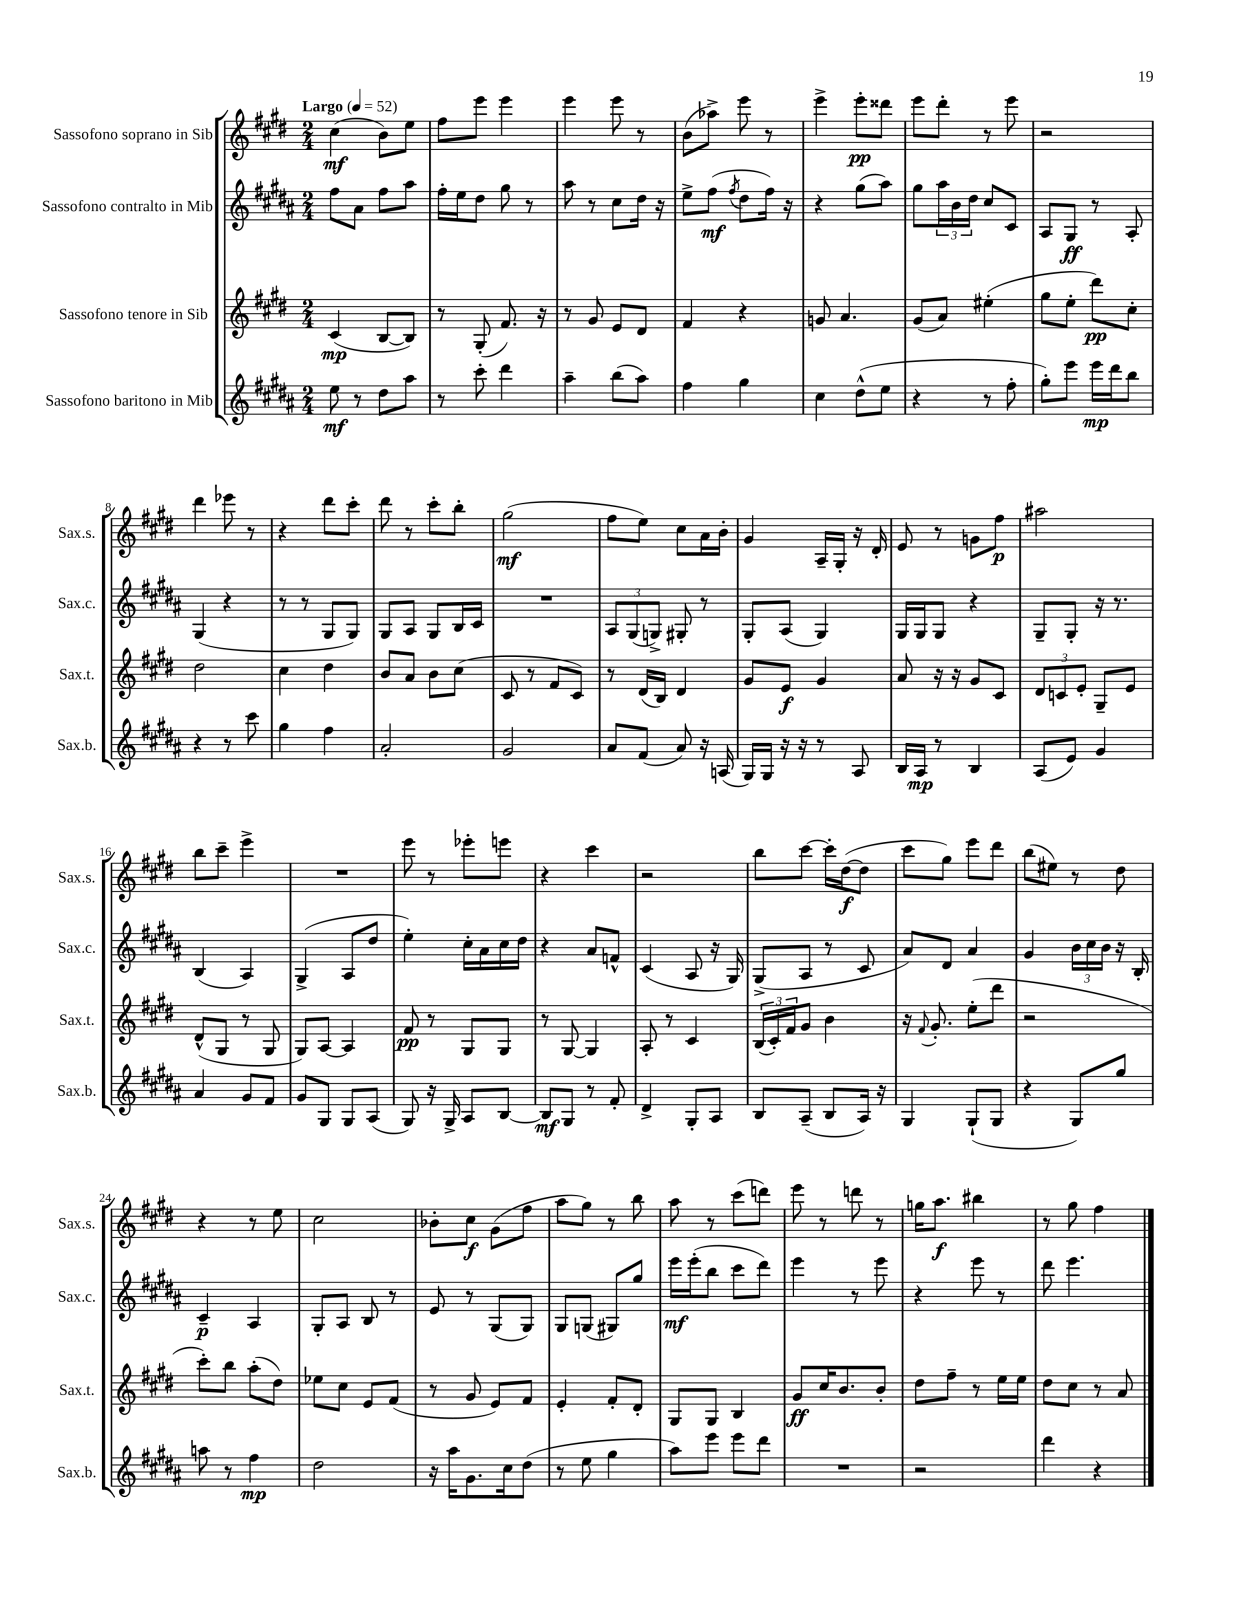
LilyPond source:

<<
\new StaffGroup <<
\new Staff = "s0" \with { instrumentName = "Sassofono soprano in Sib" shortInstrumentName = "Sax.s." } {
    \clef treble \key e \major \numericTimeSignature \time 2/4 \tempo "Largo" 4 = 52
    cis''4\mf( b'8) e''8 |
    fis''8 e'''8 e'''4 |
    e'''4 e'''8 r8 |
    b'8( aes''8->) e'''8 r8 |
    e'''4-> e'''8-.\pp disis'''8 |
    e'''8 dis'''8-. r8 e'''8 |
    r2 |
    dis'''4 ees'''8 r8 |
    r4 dis'''8 cis'''8-. |
    dis'''8 r8 cis'''8-. b''8-. |
    gis''2\mf( |
    fis''8 e''8) cis''8 a'16 b'16-. |
    gis'4 a16-- gis16-. r16 dis'16-. |
    e'8 r8 g'8 fis''8\p |
    ais''2 |
    b''8 cis'''8-- e'''4-> |
    R2 |
    e'''8 r8 ees'''8-. e'''8 |
    r4 cis'''4 |
    r2 |
    b''8 cis'''8~ cis'''16-. dis''16~\f( dis''8 |
    cis'''8 gis''8) e'''8 dis'''8 |
    b''8( eis''8) r8 dis''8 |
    r4 r8 e''8 |
    cis''2 |
    bes'8-. cis''8\f gis'8( fis''8 |
    a''8 gis''8) r8 b''8 |
    a''8 r8 cis'''8( d'''8) |
    e'''8 r8 d'''8 r8 |
    g''16 a''8.\f bis''4 |
    r8 gis''8 fis''4 \bar "|." |
}
\new Staff = "s1" \with { instrumentName = "Sassofono contralto in Mib" shortInstrumentName = "Sax.c." } {
    \clef treble \key b \major \numericTimeSignature \time 2/4
    fis''8 ais'8 fis''8 ais''8 |
    fis''16-. e''16 dis''8 gis''8 r8 |
    ais''8 r8 cis''8 dis''16 r16 |
    e''8-> fis''8\mf( \acciaccatura { fis''8 } dis''8 fis''16) r16 |
    r4 gis''8( ais''8) |
    gis''8 \tuplet 3/2 { ais''16 b'16 dis''16 } cis''8 cis'8 |
    ais8 gis8\ff r8 ais8-. |
    gis4( r4 |
    r8 r8 gis8 gis8) |
    gis8 ais8 gis8 b16 cis'16 |
    R2 |
    \tuplet 3/2 { ais8 gis8( g8->) } gis8-. r8 |
    gis8-. ais8( gis4) |
    gis16 gis16 gis8 r4 |
    gis8-- gis8-. r16 r8. |
    b4( ais4) |
    gis4->( ais8 dis''8 |
    e''4-.) cis''16-. ais'16 cis''16 dis''16 |
    r4 ais'8 f'8-^ |
    cis'4( ais8 r16 gis16) |
    gis8->( ais8 r8 cis'8 |
    ais'8) dis'8 ais'4 |
    gis'4 \tuplet 3/2 { b'16 cis''16 b'16 } r16 b16-. |
    cis'4--\p ais4 |
    gis8-. ais8 b8 r8 |
    e'8 r8 gis8( gis8) |
    gis8 g8( gis8) gis''8 |
    e'''16\mf e'''16-.( b''8 cis'''8 dis'''8) |
    e'''4 r8 e'''8 |
    r4 e'''8 r8 |
    dis'''8 e'''4. \bar "|." |
}
\new Staff = "s2" \with { instrumentName = "Sassofono tenore in Sib" shortInstrumentName = "Sax.t." } {
    \clef treble \key e \major \numericTimeSignature \time 2/4
    cis'4\mp( b8~ b8) |
    r8 gis8-.( fis'8.) r16 |
    r8 gis'8 e'8 dis'8 |
    fis'4 r4 |
    g'8 a'4. |
    gis'8( a'8) eis''4-.( |
    gis''8 e''8-. dis'''8\pp) cis''8-. |
    dis''2 |
    cis''4 dis''4 |
    b'8 a'8 b'8 cis''8( |
    cis'8 r8 fis'8 cis'8) |
    r8 dis'16( b16) dis'4 |
    gis'8 e'8\f gis'4 |
    a'8 r16 r16 gis'8 cis'8 |
    \tuplet 3/2 { dis'8 c'8 e'8-. } gis8-- e'8 |
    dis'8-^( gis8 r8 gis8 |
    gis8) a8~ a4 |
    fis'8\pp r8 gis8 gis8 |
    r8 gis8~ gis4 |
    a8-. r8 cis'4 |
    \tuplet 3/2 { b16( cis'16-.) fis'16 } gis'8 b'4 |
    r16 \appoggiatura { fis'8 } gis'8.-. e''8-.( dis'''8 |
    r2 |
    cis'''8-.) b''8 a''8-.( dis''8) |
    ees''8 cis''8 e'8 fis'8( |
    r8 gis'8 e'8) fis'8 |
    e'4-. fis'8-. dis'8-. |
    gis8 gis8 b4 |
    gis'8\ff cis''16 b'8. b'8-. |
    dis''8 fis''8-- r8 e''16 e''16 |
    dis''8 cis''8 r8 a'8 \bar "|." |
}
\new Staff = "s3" \with { instrumentName = "Sassofono baritono in Mib" shortInstrumentName = "Sax.b." } {
    \clef treble \key b \major \numericTimeSignature \time 2/4
    e''8\mf r8 dis''8 ais''8 |
    r8 cis'''8-. dis'''4 |
    ais''4-- b''8( ais''8) |
    fis''4 gis''4 |
    cis''4 dis''8-^( e''8 |
    r4 r8 fis''8-. |
    gis''8-.) e'''8 e'''16\mp dis'''16 b''8 |
    r4 r8 cis'''8 |
    gis''4 fis''4 |
    ais'2-. |
    gis'2 |
    ais'8 fis'8( ais'8) r16 a16( |
    gis16) gis16 r16 r16 r8 ais8 |
    b16 ais16\mp r8 b4 |
    ais8( e'8) gis'4 |
    ais'4 gis'8 fis'8 |
    gis'8 gis8 gis8 ais8( |
    gis8) r16 gis16-> ais8 b8~ |
    b8\mf gis8 r8 fis'8-. |
    dis'4-> gis8-. ais8 |
    b8 ais8--( b8 ais16) r16 |
    gis4 gis8-!( gis8 |
    r4 gis8) gis''8 |
    a''8 r8 fis''4\mp |
    dis''2 |
    r16 ais''16 gis'8. cis''16 dis''8( |
    r8 e''8 gis''4 |
    ais''8) e'''8 e'''8 dis'''8 |
    R2 |
    r2 |
    dis'''4 r4 \bar "|." |
}
>>
>>
